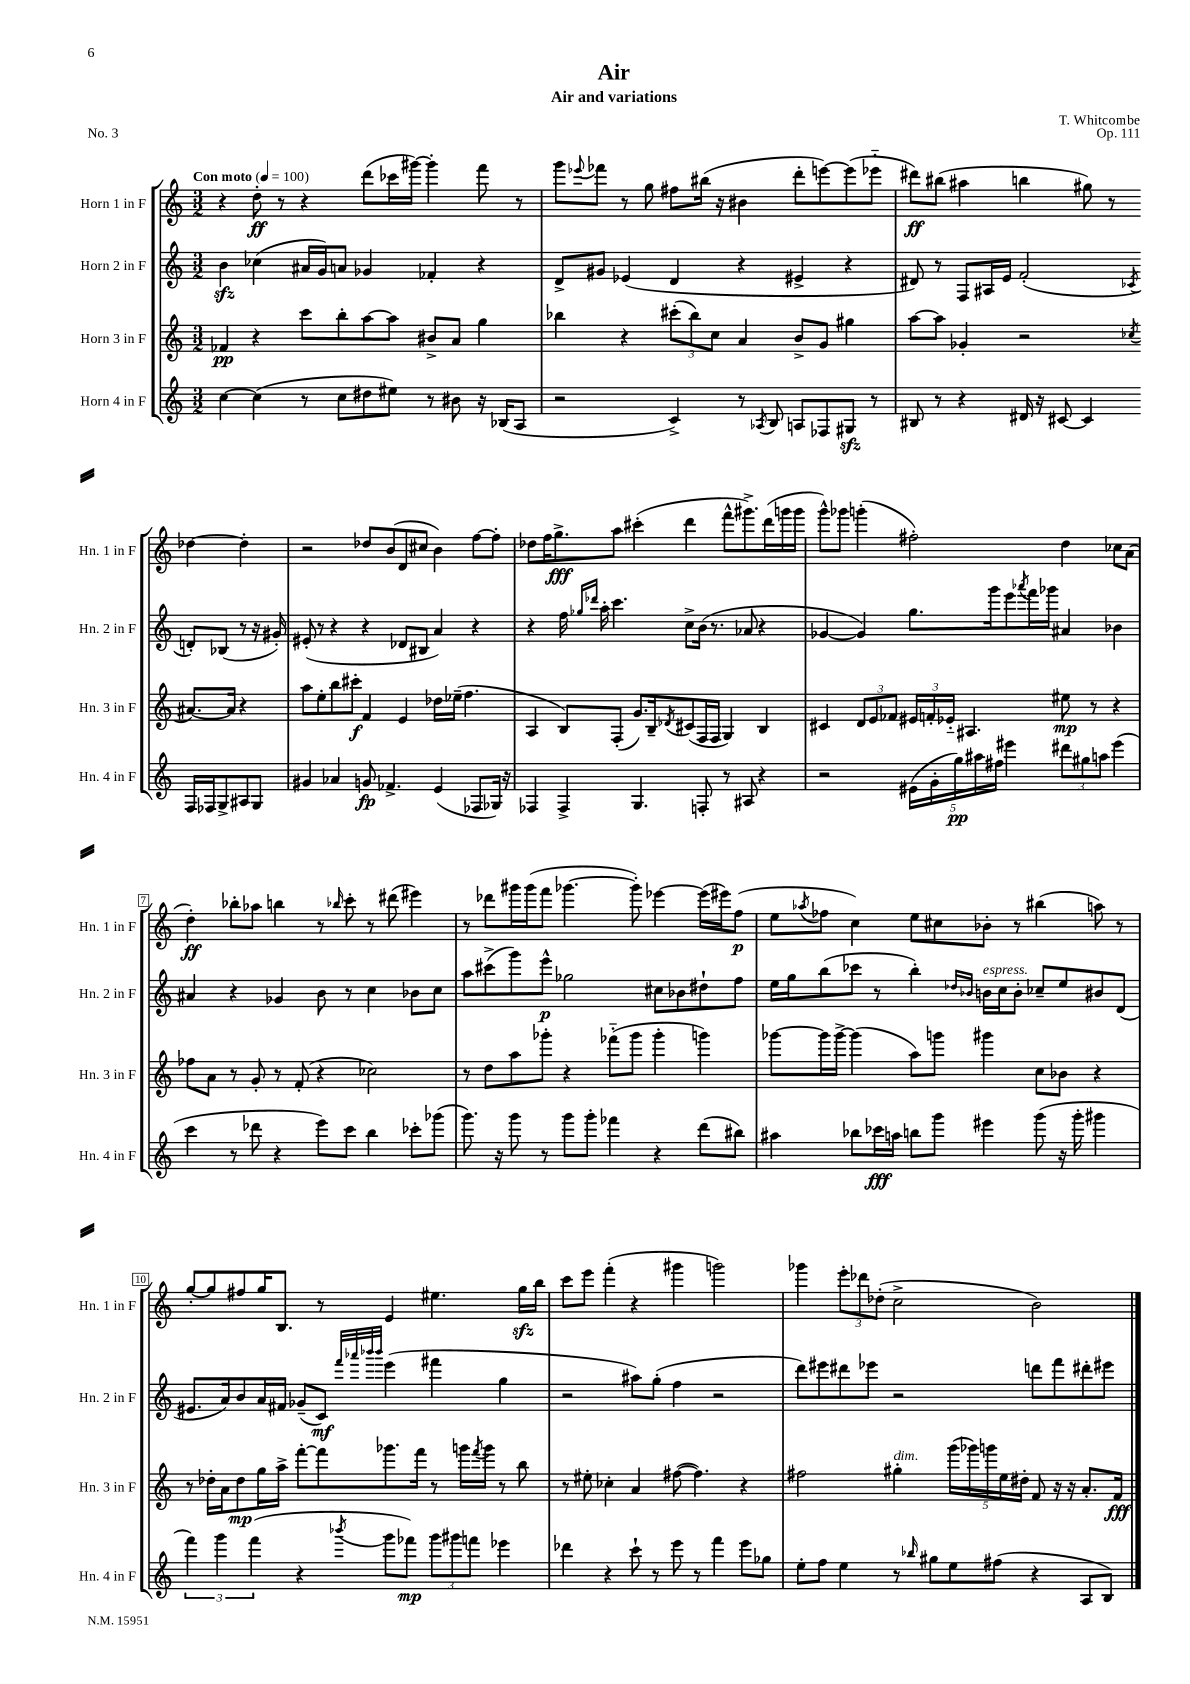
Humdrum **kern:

**kern	**kern	**kern	**kern
*staff4	*staff3	*staff2	*staff1
*clefG2	*clefG2	*clefG2	*clefG2
*k[]	*k[]	*k[]	*k[]
*M3/2	*M3/2	*M3/2	*M3/2
*MM100	*MM100	*MM100	*MM100
[4cc\	4f-/	4b\	4r
(4cc\]	4r	(4cc-\	8dd'\
.	.	.	8r
8r	8ccc\L	16a#/LL	4r
.	.	16g/J)	.
8cc\L	8bb'\	8a/J	.
8dd#\	[8aa\	4g-/	(8ddd\L
8ee#\J)	8aa\]J	.	16ccc-\L
.	.	.	[16ggg#\JJ)
8r	8b#^/L	4f-'/	4ggg#'\]
8b#\	8a/J	.	.
16r	4gg\	4r	8fff\
(16B-/LK	.	.	.
8A/J	.	.	8r
=	=	=	=
2r	4bb-\	8d^/L	8ggg\L
.	.	.	8qqeee-/
.	.	8g#/J	8fff-\J
.	4r	(4e-/	8r
.	.	.	8gg\
4c^/)	(12ccc#'\L	4d/	8ff#\L
.	12bb-\)	.	.
.	.	.	(16bb#\Jk
.	12cc\J	.	.
.	.	.	16r
8r	4a/	4r	4b#\
8qA-/	.	.	.
8B/	.	.	.
8A/L	8b^/L	4e#^/	8ddd'\L
8F-/	8g/J	.	[8eee\)
8G#/J	4gg#\	4r	(8eee\]
8r	.	.	8eee-'~\J
=	=	=	=
8B#/	[8aa\L	8d#/)	8ddd#\L)
8r	8aa\]J	8r	(8bb#\J
4r	4g-'/	8F/L	4aa#\
.	.	16A#/L	.
.	.	16e/JJ	.
16d#/	2r	(2f'/	4bb\
16r	.	.	.
[8c#/	.	.	.
4c#/]	.	.	8gg#\)
.	.	.	8r
.	8qcc-/	8qc-/	.
16F/LL	[8.a#/L	8d'/L)	[4dd-\
16F-/J	.	.	.
8G^/	.	(8B-/J	.
.	16a#/]Jk	.	.
8A#/	4r	8r	4dd-'\]
8G/J	.	16r	.
.	.	16g#'/)	.
=	=	=	=
4g#/	8aa\L	(8e#'/	2r
.	8ee'\	8r	.
4a-/	8bb\	4r	.
.	8ccc#'\J	.	.
8g/	4f/	4r	8dd-/L
4.f-^/	.	.	(8b/
.	4e/	8d-/L	8d/
.	.	8B#/J	8cc#/J
(4e/	16dd-\LL	4a/)	4b\)
.	(16ee-~\JJ	.	.
.	4.ff\	.	.
8F-/L	.	4r	[8ff\L
16G-/Jk)	.	.	8ff'\]J
16r	.	.	.
=	=	=	=
4F-/	4A/	4r	8dd-\L
.	.	.	16ff\K
.	.	.	8.gg^\
4F-^/	8B/L)	16ff\	.
.	.	16qqgg-/LL	.
.	.	16qqddd-/JJ	.
.	.	16aa'\	.
.	(8F'/J	4.ccc\	8aa\J
4.G/	8.g/L)	.	(4ccc#'\
.	16B~/k	.	.
.	8qd-/	.	.
.	(8c#/	8cc^\L	4ddd\
8F'/	16F/L	(16b\Jk	.
.	16F/JJ	8.r	.
8r	4G/)	.	8fff^^\L
8A#/	.	8a-/	8.ggg#^\)
4r	4B/	4r	.
.	.	.	(16ddd\L
.	.	.	16ggg\
.	.	.	16ggg\JJ
=	=	=	=
2r	4c#/	[4g-/	8ggg^^\L)
.	.	.	8ggg-\J
.	12d/L	4g-/])	(4ggg'\
.	12e/	.	.
.	12f-/J	.	.
(20e#\LL	24e#/LL	8.gg\L	2ff#'\)
.	24f'/	.	.
20g'\	.	.	.
.	24e-'~/JJ	.	.
20gg\)	.	.	.
.	4.A#/	.	.
20aa#\	.	.	.
.	.	16ggg\k	.
20ff#\JJ	.	.	.
4eee#\	.	8eee\	.
.	.	8qaaa-/	.
.	.	16fff\L	.
.	.	16ggg-\JJ	.
12ddd#\L	8ee#\	4a#/	4dd\
12gg#\	.	.	.
.	8r	.	.
12aa\J	.	.	.
(4eee#\	4r	4b-\	8cc-\L
.	.	.	(8a\J
=	=	=	=
4ccc\	8ff-\L	4a#/	4dd'\)
.	8a\J	.	.
8r	8r	4r	8bb-'\L
8ddd-\	8g'/	.	8aa-\J
4r	8r	4g-/	4bb\
.	(8f'/	.	.
8eee\L)	4r	8b\	8r
.	.	.	16qqbb-/
8ccc\J	.	8r	8ccc'\
4bb\	2cc-\)	4cc\	8r
.	.	.	(8ddd#\
8ccc-'\L	.	8b-\L	4eee#\)
(8ggg-\J	.	8cc\J	.
=	=	=	=
8.ggg\)	8r	8aa\L	8r
.	8dd\L	(8ccc#^\	8ddd-\L
16r	.	.	.
8ggg\	8aa\	8ggg\)	16ggg#\L
.	.	.	(16ggg#\J
8r	8ggg-'\J	8eee^^\J	8fff\J
8ggg\L	4r	2gg-\	[4.ggg-\
8ggg'\J	.	.	.
4fff-\	(8fff-'~\L	.	.
.	8ggg-\J	.	8ggg-'\])
4r	4ggg-'\	8cc#\L	[4eee-\
.	.	8b-\	.
(8ddd\L	4ggg\)	8dd#`\	(16eee-\]LL
.	.	.	16eee#\J)
8bb#\J)	.	8ff\J	(8ff\J
=	=	=	=
4aa#\	[8ggg-\L	16ee\LL	8ee\L
.	.	16gg\J	.
.	.	.	8qaa-/
.	16ggg-\]L	(8bb\	8ff-\J
.	[16ggg-^\JJ	.	.
8bb-\L	(4ggg-\]	8ccc-\J	4cc\)
16ccc-\L	.	8r	.
16aa\JJ	.	.	.
8bb\L	8aa\L)	4bb'\)	8ee\L
8ggg\J	8ggg\J	.	8cc#\
.	.	16qqdd-/LL	.
.	.	16qqb-/JJ	.
4eee#\	4ggg#\	16b\LL	8b-'\J
.	.	16cc\J	.
.	.	8b'\J	8r
(8ggg\	8cc\L	8cc-~/L	(4bb#\
16r	8b-\J	8ee/	.
16ggg'\	.	.	.
4ggg#\	4r	8b#/	8aa\)
.	.	(8d/J	8r
=	=	=	=
6fff\)	8r	8.e#/L	[8gg'/L
.	16dd-'\LL	.	8gg/]
6ggg\	.	.	.
.	16a\J	16a/k)	.
.	8dd-\	8b/	8ff#/
(6fff\	.	.	.
.	16gg\L	16a/L	16gg/K
.	16aa^\JJ	16f#/JJ	8.B/J
4r	[8fff'\L	(8g-~/L	.
.	8fff\]	8c/J)	8r
.	.	32qqfff/LLL	.
.	.	32qqaaa-/	.
.	.	32qqbbb-/	.
8qbbb-/	.	32qqbbb-/JJJ	.
8ggg\L	8.ggg-\	(4eee\	4e/
8fff-\J)	.	.	.
.	16fff\Jk	.	.
12ggg\L	8r	4fff#\	4.ee#\
12ggg#\	.	.	.
.	16ggg\LL	.	.
12fff\J	.	.	.
.	8qfff/	.	.
.	16ggg\JJ	.	.
4eee-\	8r	4gg\	.
.	8bb\	.	16gg\LL
.	.	.	16bb\JJ
=	=	=	=
4ddd-\	8r	2r	8ccc\L
.	8ee#'\	.	8eee\J
4r	4cc-'\	.	(4fff'\
8ccc`\	4a/	8aa#\L)	4r
8r	.	(8gg'\J	.
8eee\	([8ff#\	4ff\	4ggg#\
8r	4.ff#\])	.	.
4fff\	.	2r	2ggg\)
8eee\L	4r	.	.
8gg-\J	.	.	.
=	=	=	=
8ee'\L	2ff#\	8ddd\L)	4ggg-\
8ff\J	.	8eee#\	.
4ee\	.	8ddd#\	12eee'\L
.	.	.	12ddd-\
.	.	8eee-\J	.
.	.	.	(12dd-'\J
8r	4gg#'\	2r	2cc^\
16qqbb-/	.	.	.
8gg#\L	.	.	.
8ee\	(20ggg\LL	.	.
.	20ggg-\)	.	.
.	20ggg\	.	.
(8ff#\J	.	.	.
.	20ee\	.	.
.	20dd#'\JJ	.	.
4r	8f/	8ddd\L	2b\)
.	16r	8fff\	.
.	16r	.	.
8A/L	8.a'/L	8ddd#'\	.
8B/J)	.	8eee#\J	.
.	16f/Jk	.	.
==	==	==	==
*-	*-	*-	*-
